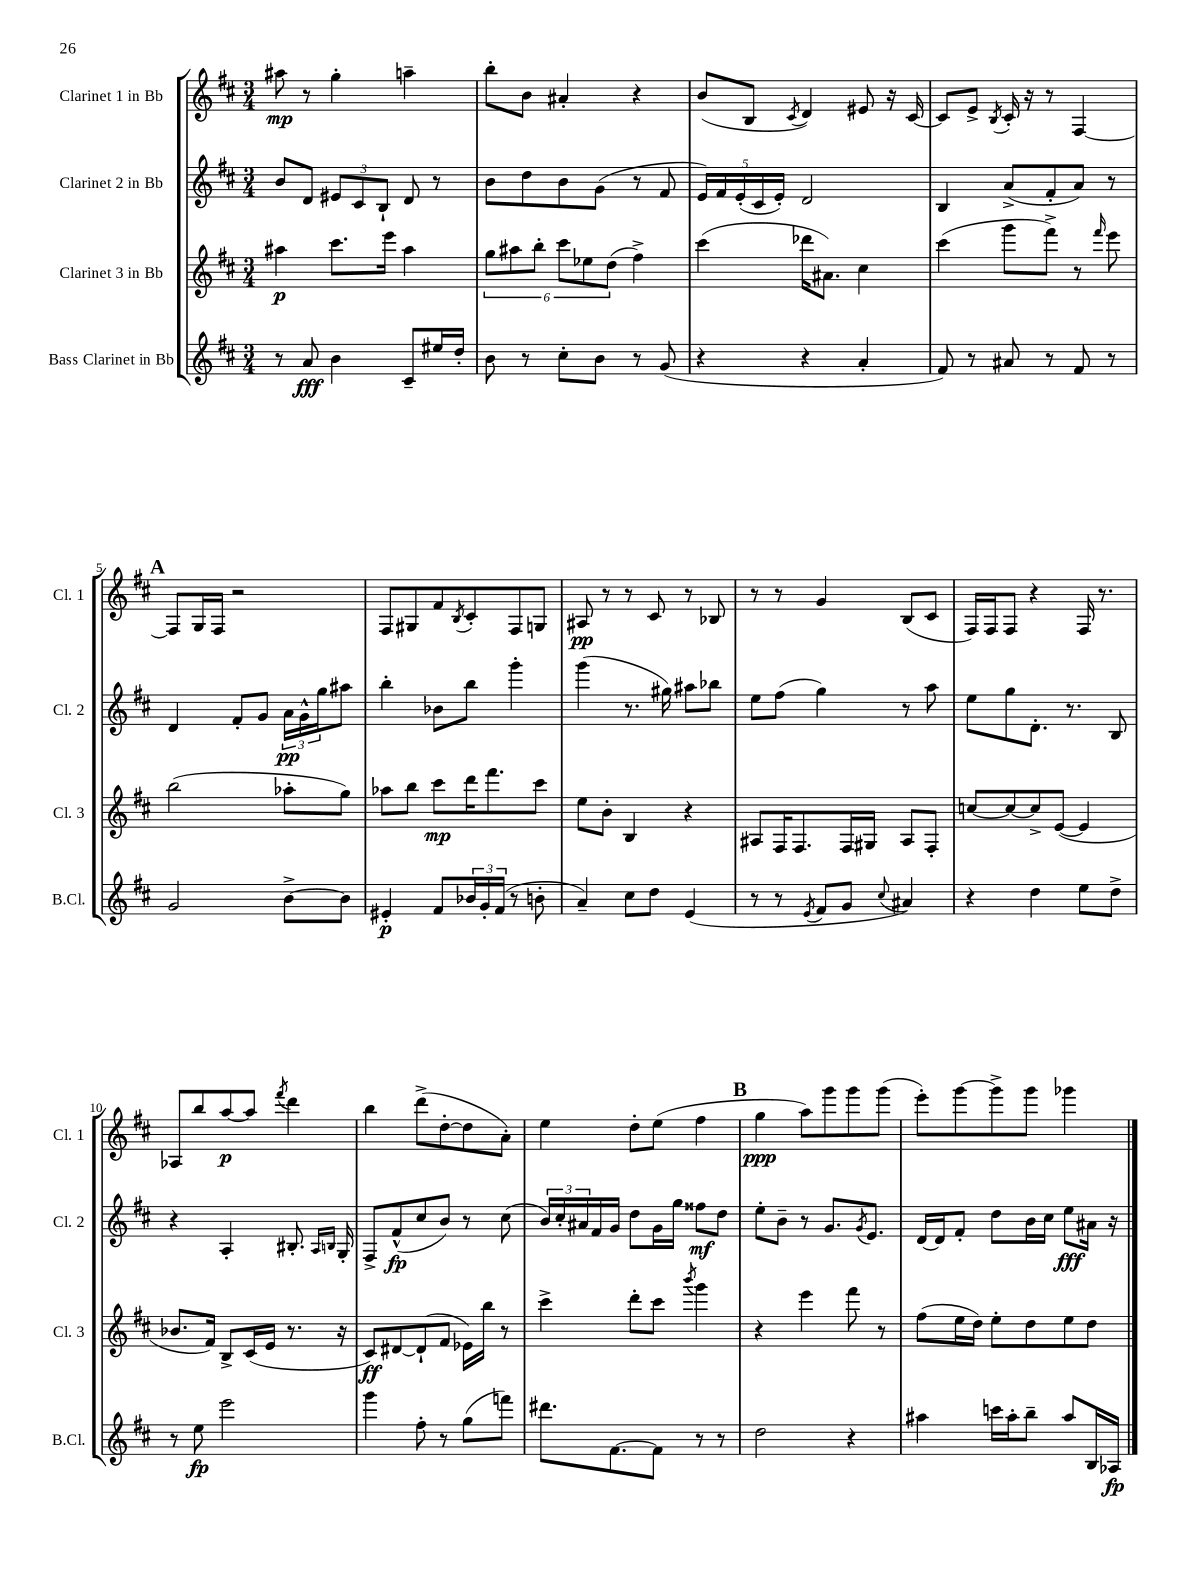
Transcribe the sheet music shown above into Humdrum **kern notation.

**kern	**kern	**kern	**kern
*staff4	*staff3	*staff2	*staff1
*clefG2	*clefG2	*clefG2	*clefG2
*k[f#c#]	*k[f#c#]	*k[f#c#]	*k[f#c#]
*M3/4	*M3/4	*M3/4	*M3/4
8r	4aa#	8b	8aa#
8a	.	8d	8r
4b	8.ccc#	12e#	4gg'
.	.	12c#	.
.	.	12B`	.
.	16eee	.	.
8c#~	4aa#	8d	4aa~
16ee#	.	8r	.
16dd'	.	.	.
=	=	=	=
8b	12gg	8b	8bb'
.	12aa#	.	.
8r	.	8dd	8b
.	12bb'	.	.
8cc#'	12ccc#	8b	4a#'
.	12ee-	.	.
8b	.	(8g	.
.	(12dd	.	.
8r	4ff#^)	8r	4r
(8g	.	8f#	.
=	=	=	=
4r	(4ccc#	20e)	(8b
.	.	20f#	.
.	.	(20e'	.
.	.	.	8B
.	.	20c#	.
.	.	20e')	.
.	.	.	8qc#
4r	16ddd-	2d	4d)
.	8.a#)	.	.
4a'	4cc#	.	8e#
.	.	.	16r
.	.	.	[16c#
=	=	=	=
8f#)	(4ccc#	4B	8c#]
8r	.	.	8e^
.	.	.	8qB
8a#	8ggg	(8a^	16c#'
.	.	.	16r
8r	8fff#^)	8f#'	8r
8f#	8r	8a)	[4F#
.	16qqfff#	.	.
8r	8eee	8r	.
=	=	=	=
2g	(2bb	4d	8F#]
.	.	.	16G
.	.	.	16F#
.	.	8f#'	2r
.	.	8g	.
[8b^	8aa-'	24a	.
.	.	24g^^	.
.	.	24gg	.
8b]	8gg)	8aa#	.
=	=	=	=
4e#'	8aa-	4bb'	8F#
.	8bb	.	8G#
8f#	8ccc#	8b-	8f#
.	.	.	8qB
24b-	16ddd	8bb	8c#'
24g'	.	.	.
.	8.fff#	.	.
(24f#	.	.	.
8r	.	4ggg'	8F#
8b'	8ccc#	.	8G
=	=	=	=
4a~)	8ee	(4ggg	8A#
.	8b'	.	8r
8cc#	4B	8.r	8r
8dd	.	.	8c#
.	.	16gg#)	.
(4e	4r	8aa#	8r
.	.	8bb-	8B-
=	=	=	=
8r	8A#	8ee	8r
8r	16F#	(8ff#	8r
.	8.F#	.	.
8qe	.	.	.
8f#	.	4gg)	4g
8g	16F#	.	.
.	16G#	.	.
8qqcc#	.	.	.
4a#)	8A#	8r	(8B
.	8F#'	8aa	8c#
=	=	=	=
4r	[8cc	8ee	16F#)
.	.	.	16F#
.	8cc_	8gg	8F#
4dd	8cc^]	8.d'	4r
.	([8e	.	.
.	.	8.r	.
8ee	4e]	.	16F#
.	.	.	8.r
8dd^	.	8B	.
=	=	=	=
8r	8.b-	4r	8A-
8ee	.	.	8bb
.	16f#)	.	.
2eee	8B^	4A'	[8aa
.	(16c#	.	8aa]
.	16e	.	.
.	.	.	8qfff#
.	8.r	8.B#'	4ddd
.	.	16qqA	.
.	.	16qqB	.
.	16r	16G'	.
=	=	=	=
4ggg	8c#)	8F#^	4bb
.	[8d#	(8f#^^	.
8ff#'	(8d#`]	8cc#	(8ddd^
8r	8f#	8b)	[8dd'
(8gg	16e-)	8r	8dd]
.	16bb	.	.
8fff)	8r	(8cc#	8a')
=	=	=	=
8.ddd#	4ccc#^	24b)	4ee
.	.	24cc#'	.
.	.	24a#	.
.	.	16f#	.
[8.f#	.	16g	.
.	8ddd'	8dd	8dd'
8f#]	8ccc#	16g	(8ee
.	.	16gg	.
.	8qbbb	.	.
8r	4ggg	8ff##	4ff#
8r	.	8dd	.
=	=	=	=
2dd	4r	8ee'	4gg
.	.	8b~	.
.	4eee	8r	8aa)
.	.	8.g	8ggg
4r	8fff#	.	8ggg
.	.	8qg	.
.	.	8.e	.
.	8r	.	(8ggg
=	=	=	=
4aa#	(8ff#	[16d	8eee')
.	.	16d]	.
.	16ee	8f#'	[8ggg
.	16dd)	.	.
16ccc	8ee'	8dd	8ggg^]
16aa#'	.	.	.
8bb~	8dd	16b	8ggg
.	.	16cc#	.
8aa#	8ee	8ee	4ggg-
16B	8dd	16a#	.
16A-	.	16r	.
==	==	==	==
*-	*-	*-	*-
